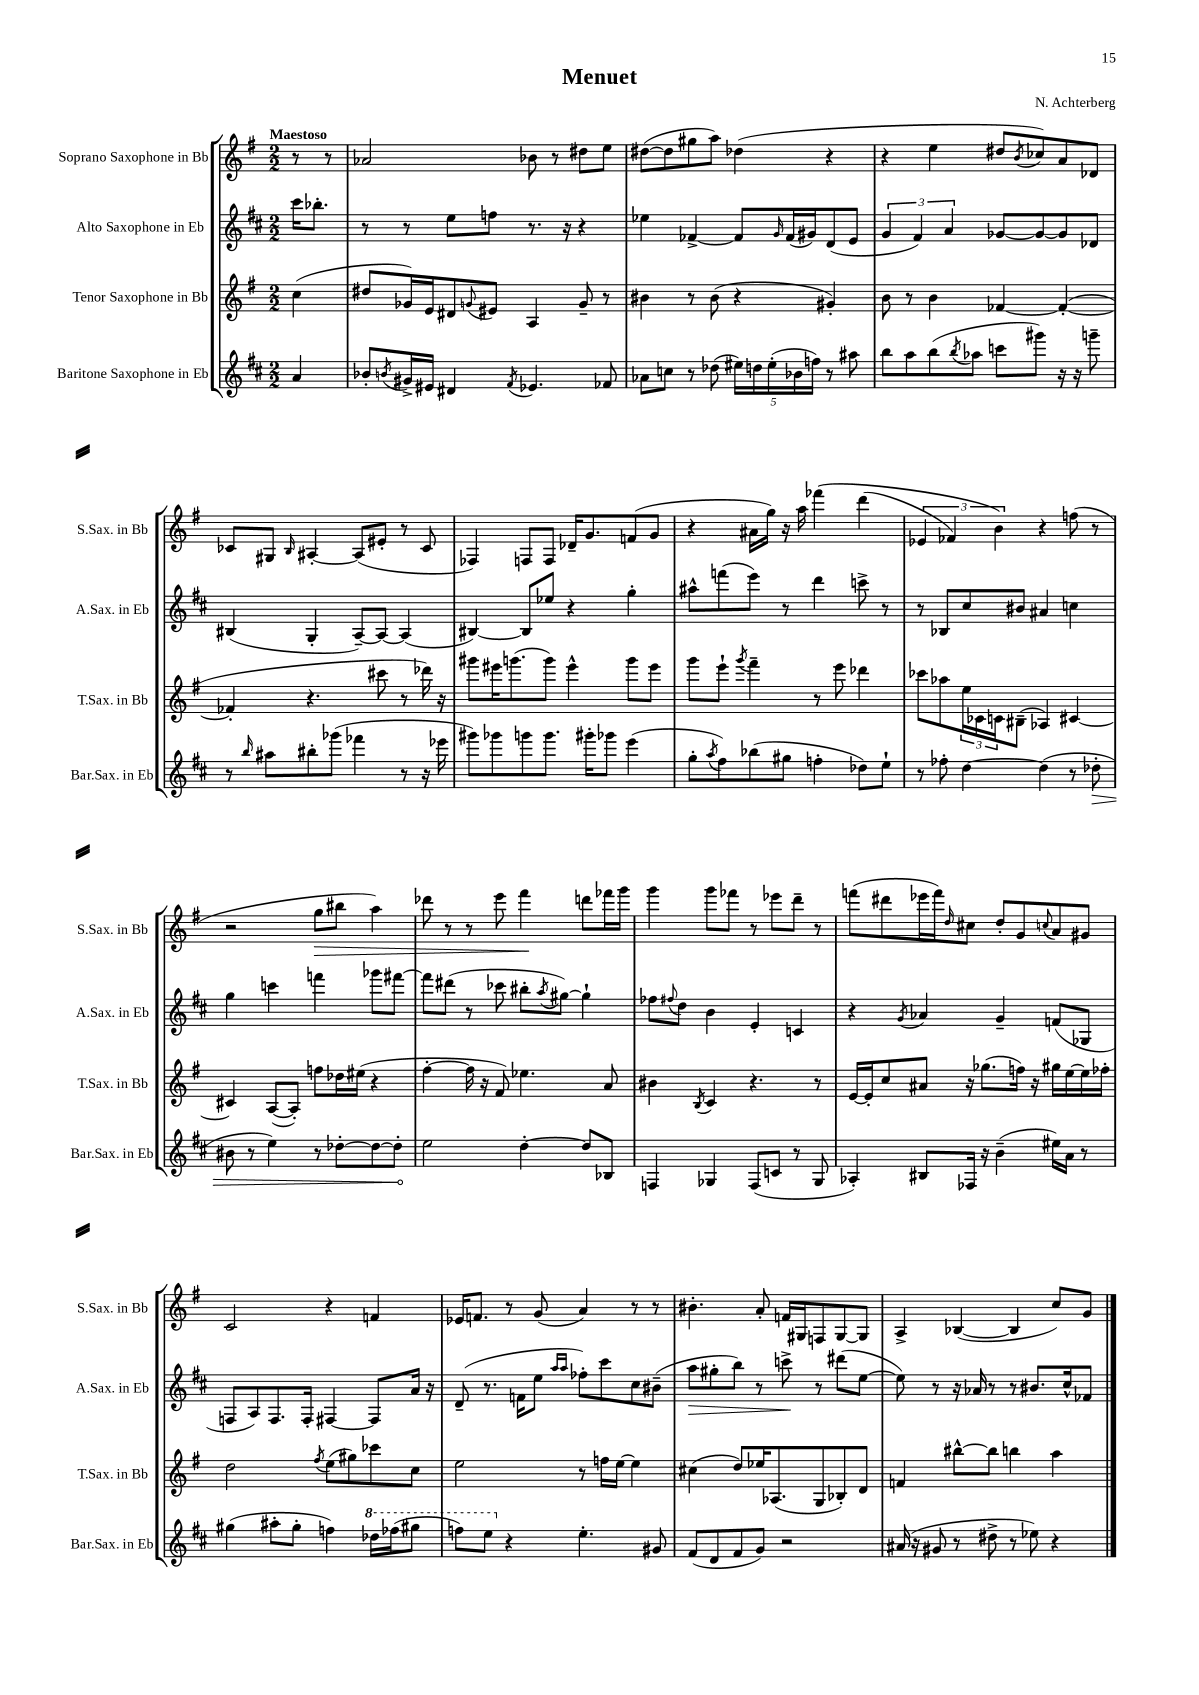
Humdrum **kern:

**kern	**dynam	**kern	**kern	**dynam	**kern	**dynam
*part4	*part4	*part3	*part2	*part2	*part1	*part1
*staff4	*staff4	*staff3	*staff2	*staff2	*staff1	*staff1
*I"Baritone Saxophone in Eb	*	*I"Tenor Saxophone in Bb	*I"Alto Saxophone in Eb	*	*I"Soprano Saxophone in Bb	*
*I'Bar.Sax. in Eb	*	*I'T.Sax. in Bb	*I'A.Sax. in Eb	*	*I'S.Sax. in Bb	*
*clefG2	*	*clefG2	*clefG2	*	*clefG2	*
*k[f#c#]	*	*k[f#]	*k[f#c#]	*	*k[f#]	*
*M2/2	*	*M2/2	*M2/2	*	*M2/2	*
=	=	=	=	=	=	=
!	!	!	!	!	!LO:TX:a:B:t=Maestoso	!
4a/	.	(4cc\	16ccc#\KL	.	8r	.
.	.	.	8.bb-X'\J	.	.	.
.	.	.	.	.	8r	.
=1	=1	=1	=1	=1	=1	=1
8b-X'/L	.	8dd#X/L	8r	.	2a-X/	.
8qbn/	.	.	.	.	.	.
16g#X^/L	.	16g-X/L)	8r	.	.	.
16e#X/JJ	.	16e/J	.	.	.	.
4d#X/	.	8d#X/	8ee\L	.	.	.
.	.	8qqgn/	.	.	.	.
.	.	8e#X/J	8ffn\J	.	.	.
8qf#/	.	.	.	.	.	.
4.e-X/	.	4A/	8.r	.	8b-X\	.
.	.	.	.	.	8r	.
.	.	.	16r	.	.	.
.	.	8g~/	4r	.	8dd#X\L	.
8f-X/	.	8r	.	.	8ee\J	.
=2	=2	=2	=2	=2	=2	=2
8a-X\L	.	4b#X\	4ee-X\	.	([8dd#X\L	.
8ccn\J	.	.	.	.	8dd#\]	.
8r	.	8r	[4f-X^/	.	8gg#X\	.
(8dd-X\	.	(8b#\	.	.	8aa\J)	.
20ee#X\LL)	.	4r	8f-/L]	.	(4dd-X\	.
20ddn\	.	.	.	.	.	.
(20ee#'\	.	.	.	.	.	.
.	.	.	16qqg/	.	.	.
.	.	.	(16f-/L	.	.	.
20b-X\	.	.	.	.	.	.
.	.	.	16g#X/J)	.	.	.
20ffn\JJ)	.	.	.	.	.	.
8r	.	4g#X'/)	(8d/	.	4r	.
8aa#X\	.	.	8e/J	.	.	.
=3	=3	=3	=3	=3	=3	=3
8bb\L	.	8b\	6g/	.	4r	.
8aa\	.	8r	.	.	.	.
.	.	.	6f#/)	.	.	.
(8bb\	.	4b\	.	.	4ee\	.
.	.	.	6a/	.	.	.
8qbb/	.	.	.	.	.	.
8aa-X\J	.	.	.	.	.	.
8cccn\L	.	[4f-X/	[8g-X/L	.	8dd#X/L	.
.	.	.	.	.	8qb/	.
8ggg#X\J)	.	.	8g-/_	.	8cc-X/)	.
16r	.	(4f-'/_	8g-/]	.	8a/	.
16r	.	.	.	.	.	.
8gggn~\	.	.	8d-X/J	.	8d-X/J	.
!!LO:LB:g=z
=4	=4	=4	=4	=4	=4	=4
8r	.	4f-X'/]	(4B#X/	.	8c-X/L	.
16qqbb/	.	.	.	.	.	.
8aa#X\L	.	.	.	.	8G#X/J	.
.	.	.	.	.	16qqB/	.
8bb#X'\	.	4.r	4G'/	.	[4A#X'/	.
(8ggg-X\J	.	.	.	.	.	.
4fff-X\	.	.	[8A~/L)	.	(8A#/L]	.
.	.	8ccc#X\	8A/J_	.	8e#X'/J	.
8r	.	8r	(4A/]	.	8r	.
16r	.	16ddd-X\)	.	.	8c-/	.
16eee-X\	.	16r	.	.	.	.
=5	=5	=5	=5	=5	=5	=5
8ggg#X\L)	.	8ggg#X\L	[4B#X/)	.	4F-X/)	.
8ggg-X\	.	16eee#X\K	.	.	.	.
.	.	(8.gggn\	.	.	.	.
8gggn\	.	.	8B#/L]	.	8Fn/L	.
8.ggg\J	.	8ggg\J)	8ee-X/J	.	8F/J	.
.	.	4eee#^^\	4r	.	16d-X~/KL	.
16ggg#X'\KL	.	.	.	.	8.g/	.
8ggg-X\J	.	.	.	.	.	.
(4eee\	.	8ggg\L	4gg'\	.	(8fn/	.
.	.	8eee#\J	.	.	8g/J	.
=6	=6	=6	=6	=6	=6	=6
8gg'\L	.	8ggg\L	8aa#X^^\L	.	4r	.
8qaa/	.	.	.	.	.	.
8ff#\)	.	8eee`\J	(8fffn\	.	.	.
.	.	8qggg/	.	.	.	.
(8bb-X\	.	4fff#~\	8eee\J)	.	16a#X\LL	.
.	.	.	.	.	16gg\JJ)	.
8gg#X\J	.	.	8r	.	16r	.
.	.	.	.	.	16aa\	.
4ffn'\	.	8r	4ddd\	.	(4fff-X\	.
.	.	8eee\	.	.	.	.
8dd-X\L)	.	4ddd-X\	8cccn^\	.	(4ddd\	.
8ee`\J	.	.	8r	.	.	.
=7	=7	=7	=7	=7	=7	=7
8r	.	8ccc-X\L	8r	.	6e-X/	.
8ff-X'\	.	8aa-X\	8B-X/L	.	.	.
.	.	.	.	.	6f-X/)	.
[4dd\	.	24ee\L	8cc#/	.	.	.
.	.	24c-X\	.	.	.	.
.	.	24cn\J	.	.	6b\)	.
.	.	(8B#X~\J	8b#X/J	.	.	.
(4dd\]	.	4A-X/)	4a#X/	.	4r	.
8r	.	[4c#X/	4ccn\	.	(8ffn\	.
!	!LO:HP:b	!	!	!	!	!
8dd-X'\	>	.	.	.	8r	.
!!LO:LB:g=z
=8	=8	=8	=8	=8	=8	=8
8b#X\	.	4c#X/]	4gg\	.	2r	.
8r	.	.	.	.	.	.
4ee\)	.	([8A/L	4cccn\	.	.	.
.	.	8A'/J])	.	.	.	.
!	!	!	!	!	!	!LO:HP:b
8r	.	8ffn\L	4fffn\	.	8gg\L	>
[8dd-X'\L	.	16dd-X\L	.	.	8bb#X\J	.
.	.	(16ee#X\JJ	.	.	.	.
8dd-\_	.	4r	8ggg-X\L	.	4aa\)	.
8dd-'\J]	.	.	[8fff#X\J	.	.	.
.	]	.	.	.	.	.
=9	=9	=9	=9	=9	=9	=9
2ee\	.	[4ff#'\	8fff#\L]	.	8ddd-X\	.
.	.	.	(8ddd#X\J	.	8r	.
.	.	16ff#\]	8r	.	8r	.
.	.	16r	.	.	.	.
.	.	8f#/)	8ccc-X\	.	8eee\	.
[4dd'\	.	4.ee-X\	8bb#X'\L	.	4fff#\	.
.	.	.	8qaa/	.	.	.
.	.	.	[8gg#X\J)	.	.	.
8dd/L]	.	.	4gg#`\]	.	8dddn\L	]
8B-X/J	.	8a/	.	.	16fff-X\L	.
.	.	.	.	.	16ggg\JJ	.
=10	=10	=10	=10	=10	=10	=10
4Fn/	.	4b#X\	8ff-X\L	.	4ggg\	.
.	.	.	8qqff#X/	.	.	.
.	.	.	8dd\J	.	.	.
.	.	8qB/	.	.	.	.
4G-X/	.	4c/	4b\	.	8ggg\L	.
.	.	.	.	.	8fff-X\J	.
(8F/L	.	4.r	4e'/	.	8r	.
8cn/J	.	.	.	.	8eee-X\L	.
8r	.	.	4cn/	.	8ddd~\J	.
8G-/	.	8r	.	.	8r	.
=11	=11	=11	=11	=11	=11	=11
4A-X'/)	.	[16e/LL	4r	.	(8fffn\L	.
.	.	16e'/J]	.	.	.	.
.	.	8cc/	.	.	8ddd#X\	.
.	.	.	8qg/	.	.	.
8B#X/L	.	8a#X/J	4a-X/	.	16eee-X\L	.
.	.	.	.	.	16fff\J)	.
.	.	.	.	.	16qqdd/	.
16F-X/Jk	.	16r	.	.	8cc#X\J	.
16r	.	(8.gg-X\L	.	.	.	.
(4b~\	.	.	4g~/	.	8dd'/L	.
.	.	16ffn\Jk)	.	.	8g/	.
.	.	16r	.	.	.	.
.	.	.	.	.	8qqccn/	.
16ee#X\LL)	.	16gg#X\LL	(8fn/L	.	8a/	.
16a\JJ	.	[16ee\	.	.	.	.
8r	.	16ee\]	8G-X/J	.	8g#X/J	.
.	.	16ff-X'\JJ	.	.	.	.
!!LO:LB:g=z
=12	=12	=12	=12	=12	=12	=12
(4gg#X\	.	2dd\	8Fn/L	.	2c/	.
.	.	.	8A/)	.	.	.
8aa#X'\L	.	.	8.F/	.	.	.
8gg#'\J	.	.	.	.	.	.
.	.	.	16F'/Jk	.	.	.
.	.	8qff#/	.	.	.	.
4ffn\)	.	(8ee\L	[4F#X/	.	4r	.
.	.	8gg#X\)	.	.	.	.
*8va	*	*	*	*	*	*
16ddd-X\LL	.	8ccc-X\	8F#/L]	.	4fn/	.
(16fff-X\J	.	.	.	.	.	.
8ggg#X\J	.	8cc\J	16a/Jk	.	.	.
.	.	.	16r	.	.	.
=13	=13	=13	=13	=13	=13	=13
8fffn\L)	.	2ee\	(8d~/	.	16e-X/KL	.
.	.	.	.	.	8.fn/J	.
8eee\J	.	.	8.r	.	.	.
*X8va	*	*	*	*	*	*
4r	.	.	.	.	8r	.
.	.	.	16fn\KL	.	.	.
.	.	.	8ee\J	.	(8g/	.
.	.	.	16qqaa/LL	.	.	.
.	.	.	16qqaa/JJ	.	.	.
4.ee'\	.	8r	8ff-X'\L)	.	4a/)	.
.	.	16ffn\LL	8ccc#\	.	.	.
.	.	[16ee\JJ	.	.	.	.
.	.	4ee\]	8cc#\	.	8r	.
8g#X/	.	.	(8b#X~\J	.	8r	.
=14	=14	=14	=14	=14	=14	=14
!	!	!	!	!LO:HP:b	!	!
(8f#/L	.	(4cc#X\	8aa\L	>	4.b#X'\	.
8d/	.	.	8gg#X'\	.	.	.
8f#/	.	8dd/L)	8bb\J)	.	.	.
8g/J)	.	16ee-X/K	8r	.	8a'/	.
.	.	(8.A-X/	.	.	.	.
2r	.	.	8cccn^\	.	16fn/LL	.
.	.	.	.	.	16G#X/J	.
.	.	8G/	8r	]	8Fn/	.
.	.	8B-X'/)	(8ddd#X\L	.	[8G#/	.
.	.	8d/J	[8ee\J	.	8G#/J]	.
=15	=15	=15	=15	=15	=15	=15
(16a#X/	.	4fn/	8ee\])	.	4A^/	.
16r	.	.	.	.	.	.
8g#X/	.	.	8r	.	.	.
8r	.	[8bb#X^^\L	16r	.	([4B-X/	.
.	.	.	16a-X/	.	.	.
8dd#X^\	.	8bb#\J]	8r	.	.	.
8r	.	4bbn\	8r	.	4B-/]	.
8ee-X\)	.	.	8.b#X/L	.	.	.
4r	.	4aa\	.	.	8cc/L)	.
.	.	.	16cc#^^/k	.	.	.
.	.	.	8f-X/J	.	8g/J	.
==	==	==	==	==	==	==
*-	*-	*-	*-	*-	*-	*-
